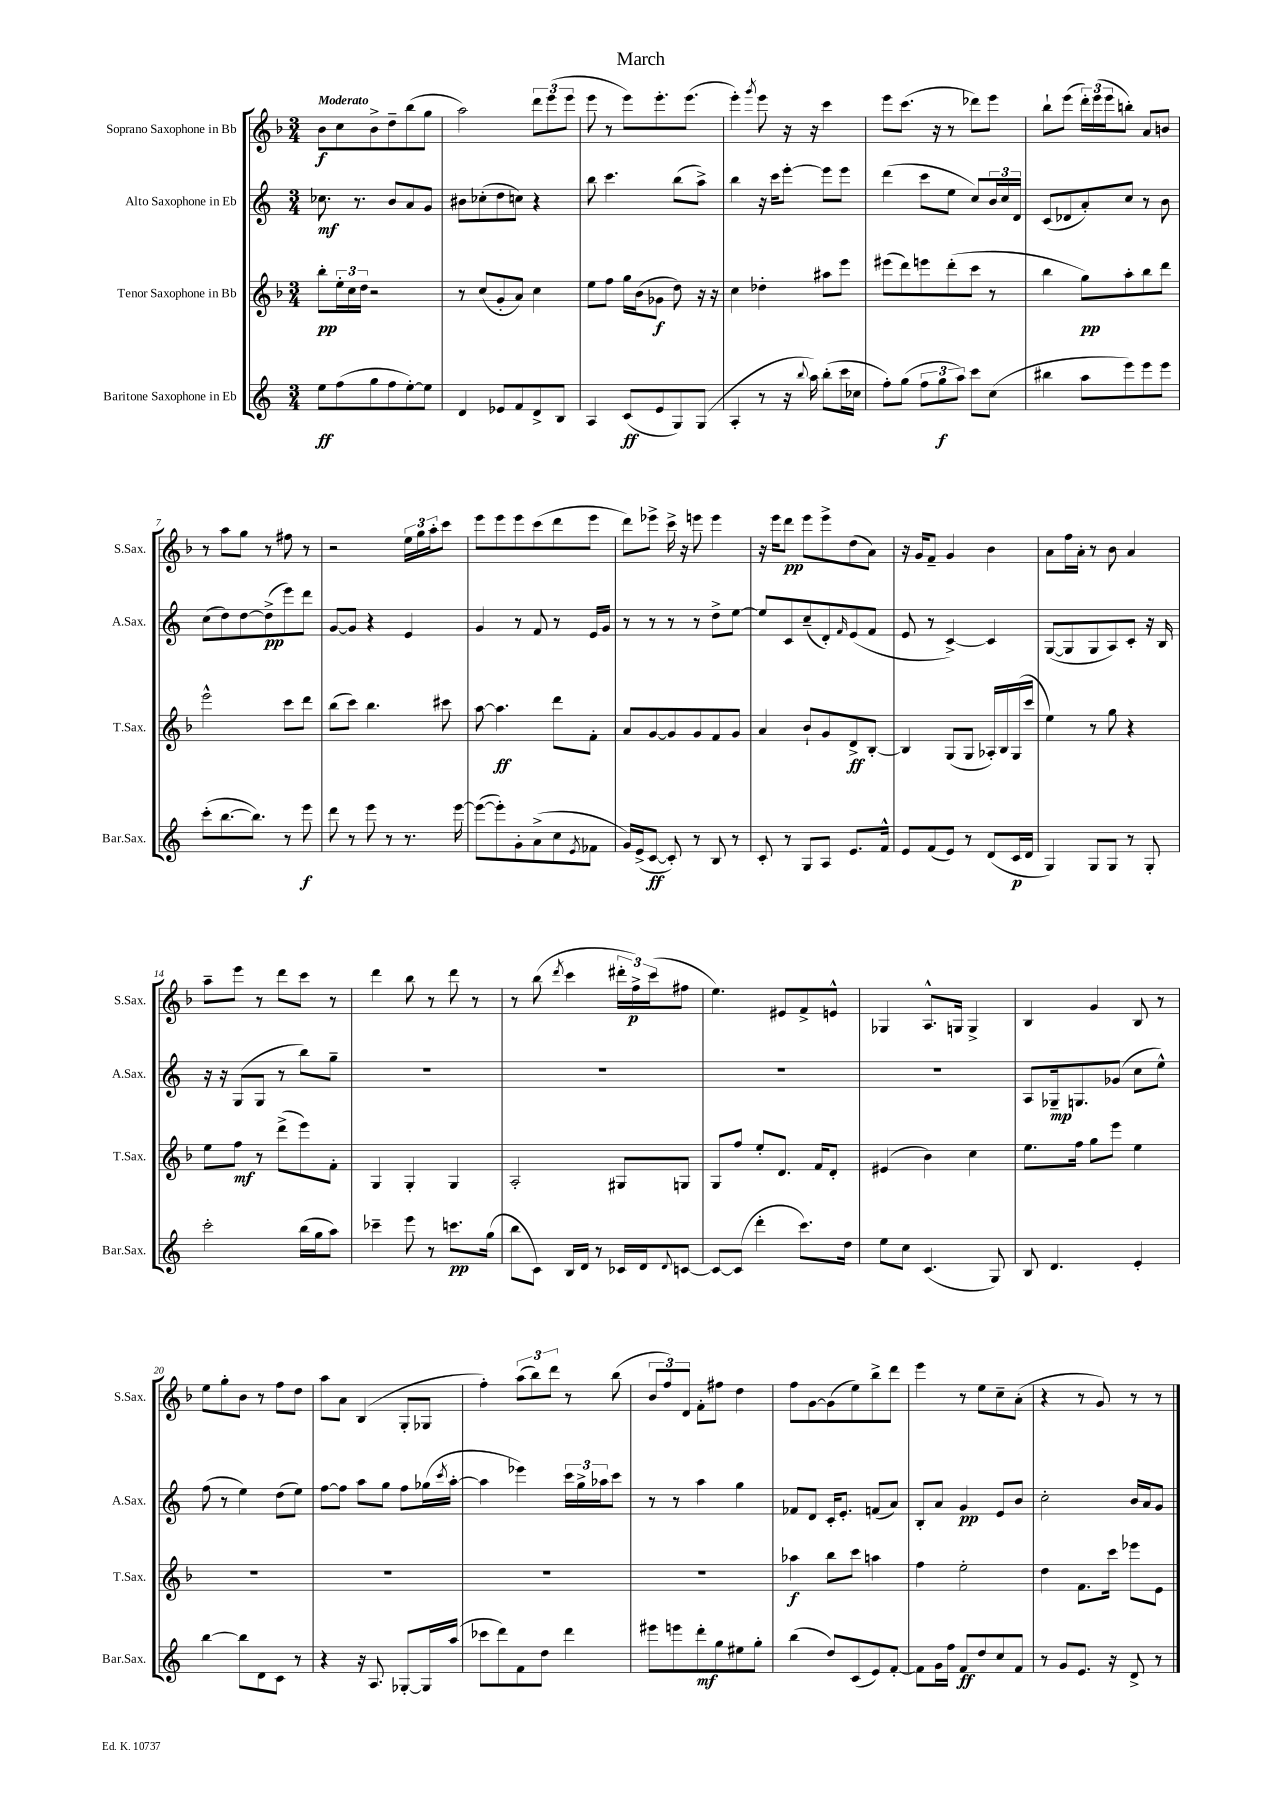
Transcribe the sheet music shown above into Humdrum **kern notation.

**kern	**kern	**kern	**kern
*staff4	*staff3	*staff2	*staff1
*clefG2	*clefG2	*clefG2	*clefG2
*k[]	*k[b-]	*k[]	*k[b-]
*M3/4	*M3/4	*M3/4	*M3/4
8ee\L	8bb-'\L	8.cc-\	8b-\L
(8ff\	24ee'\L	.	8cc\
.	24cc\	.	.
.	.	8.r	.
.	24dd\JJ	.	.
8gg\	2r	.	8b-^\
8ff\	.	8b/L	8dd~\
[8ee'\)	.	8a/	(8bb-\
8ee\]J	.	8g/J	8gg\J
=	=	=	=
4d/	8r	8b#\L	2aa\)
.	(8cc/L	(8cc-'\	.
8e-/L	8g'/	8dd\	.
8f/	8a/J)	8cc\J)	.
8d^/	4cc\	4r	12ddd\L
.	.	.	(12eee\
8B/J	.	.	.
.	.	.	12eee\J
=	=	=	=
4A/	8ee\L	8bb\	8eee\
.	8ff\J	4.ccc\	8r
(8c/L	16gg\LL	.	8eee\L)
.	(16b-\J	.	.
8e/	8g-\J	.	8.eee'\
8G/)	8dd\)	(8bb\L	.
.	.	.	(8.eee\J
(8G/J	16r	8aa^\J)	.
.	16r	.	.
=	=	=	=
4A'/	4cc\	4bb\	4eee'\)
.	.	.	8qggg/
8r	4dd-'\	16r	8eee\
.	.	16ccc\LK	.
16r	.	[8eee'\J	16r
8qqbb/	.	.	.
16aa\)	.	.	16r
(8bb'\L	8aa#\L	8eee\]L	4ccc\
16ccc\L	8eee\J	8eee\J	.
16cc-\JJ	.	.	.
=	=	=	=
8ff'\L)	(8eee#\L	(4ddd\	8eee\L
(8gg\J	8ddd\)	.	(8.ccc\J
12ff\L	8eee\	8ccc\L	.
.	.	.	16r
12gg\	.	.	.
.	(8ddd'\	8ee\J	8r
12aa\J)	.	.	.
8ccc\L	8ccc\J	8cc/L)	8ddd-\L)
(8cc\J	8r	24b/L	8eee\J
.	.	24cc/	.
.	.	24d/JJ	.
=	=	=	=
4bb#\	4bb-\	(8c/L	8bb-`\L
.	.	8d-/	(8eee\J
8aa\L	8gg\L)	8a'/)	24ddd'\LL)
.	.	.	(24eee\
.	.	.	24eee\J
8eee\)	8aa'\	8cc/J	8bb'\J)
8eee\	8bb-\	8r	8a/L
8eee\J	8ddd\J	8b\	8b/J
=	=	=	=
(8ccc'\L	2eee^^\	(8cc\L	8r
[8.bb\	.	8dd\)	8aa\L
.	.	[8dd\	8gg\J
8.bb\]J)	.	.	.
.	.	(8dd^\]	8r
8r	8ccc\L	8eee\)	8ff#\
8eee\	8ddd\J	8ddd\J	8r
=	=	=	=
8ddd\	(8bb-\L	[8g/L	2r
8r	8ccc\J)	8g/]J	.
8eee\	4.bb-\	4r	.
8r	.	.	.
8.r	.	4e/	24ee\LL
.	.	.	24gg\
.	.	.	24aa'\J
.	8ccc#\	.	8ccc\J
[16eee\	.	.	.
=	=	=	=
(8eee\_L	[8aa\	4g/	8eee\L
8eee'\])	4.aa\]	.	8eee\
8g'\	.	8r	8eee\
(8a^\	.	8f/	(8ccc\
8cc\	8ddd\L	8r	8ddd\
8qe/	.	.	.
8f-\J	8f'\J	16e/LL	8eee\J
.	.	16g/JJ	.
=	=	=	=
16g/LL)	8a/L	8r	8ddd\L)
(16e^/J	.	.	.
[8c/J	[8g/	8r	8eee-^\J
8c'/])	8g/]	8r	16ccc^\
.	.	.	16r
8r	8g/	8r	8eee\
8B/	8f/	8dd^\L	4eee\
8r	8g/J	[8ee\J	.
=	=	=	=
8c'/	4a/	8ee/]L	16r
.	.	.	16eee\LK
8r	.	8c/	8ddd\J
8G/L	8b-`/L	(8cc~/	8eee\L
8A/J	8g/	8d'/)	8eee^\
.	.	16qqf/	.
8.e/L	8d^/	(8e/	(8dd\
.	[8B-'/J	8f/J	8a\J)
16f^^/Jk	.	.	.
=	=	=	=
8e/L	4B-/]	8e/	16r
.	.	.	16g/LK
(8f/	.	8r	8f~/J
8e/J)	(8G/L	[4c^/)	4g/
8r	8G/J	.	.
(8d/L	16A-'/LL)	4c/]	4b-\
.	16B-/	.	.
16c/L	(16G/	.	.
16d/JJ	16ccc/JJ	.	.
=	=	=	=
4G/)	4ee\)	([8G/L	8a\L
.	.	8G/]	16ff\L
.	.	.	16a'\JJ
8G/L	8r	8G/	8r
8G/J	8gg\	8A/)	8b-\
8r	4r	8c'/J	4a/
8G'/	.	16r	.
.	.	16B/	.
=	=	=	=
2ccc'\	8ee\L	16r	8aa~\L
.	.	16r	.
.	8ff\J	(8G/L	8eee\J
.	8r	8G/J	8r
.	(8ddd^\L	8r	8ddd\L
(16bb\LL	8eee\)	8bb\L)	8ccc\J
16gg\J	.	.	.
8aa\J)	8f'\J	8gg~\J	8r
=	=	=	=
4ccc-~\	4G/	2.r	4ddd\
8eee\	4G'/	.	8bb-\
8r	.	.	8r
8.ccc\L	4G/	.	8ddd\
.	.	.	8r
(16gg\Jk	.	.	.
=	=	=	=
8bb\L	2A'/	2.r	8r
8c\J)	.	.	(8bb-\
.	.	.	8qddd/
16B/LL	.	.	4ccc\
16d/JJ	.	.	.
8r	.	.	.
16c-/LL	8G#/L	.	24ddd#'\LL
.	.	.	24ff^\)
16d/J	.	.	.
.	.	.	(24ccc\J
8qqd/	.	.	.
[8c/J	8G/J	.	8ff#\J
=	=	=	=
8c/_L	8G/L	2.r	4.ee\)
(8c/]J	8ff/J	.	.
4ddd'\	8ee'/L	.	.
.	8.d/J	.	8e#/L
8.ccc\L)	.	.	8f^/
.	16f/LK	.	.
.	8d'/J	.	8e^^/J
16dd\Jk	.	.	.
=	=	=	=
8ee\L	(4e#/	2.r	4G-/
8cc\J	.	.	.
(4.c/	4b-\)	.	8.A^^/L
.	.	.	16G/Jk
.	4cc\	.	4G^/
8G/)	.	.	.
=	=	=	=
8B/	8.ee\L	8A/L	4B-/
4.d/	.	16G-~/k	.
.	16ff\Jk	8.G/	.
.	8gg\L	.	4g/
.	8eee\J	(8g-/J	.
4e'/	4ee\	8cc\L	8B-/
.	.	8ee^^\J)	8r
=	=	=	=
[4bb\	2.r	(8ff\	8ee\L
.	.	8r	8gg'\
8bb\]L	.	4ee\)	8b-\J
8d\	.	.	8r
8c\J	.	(8dd\L	8ff\L
8r	.	8ee\J)	8dd\J
=	=	=	=
4r	2.r	[8ff\L	8aa\L
.	.	8ff\]J	8a\J
16r	.	8aa\L	(4B-/
8.A/	.	.	.
.	.	8gg\J	.
[8G-'/L	.	8ff\L	8G'/L
16G-/]L	.	(16gg-\L	8G-/J
.	.	8qccc/	.
(16aa/JJ	.	[16aa'\JJ	.
=	=	=	=
8ccc-\L	2.r	4aa\]	4ff'\)
8ddd\)	.	.	.
8f\	.	4eee-\)	(12aa\L
.	.	.	12bb-\)
8dd\J	.	.	.
.	.	.	12ddd\J
4ddd\	.	24ccc\LL	8r
.	.	24gg^\	.
.	.	24aa-\J	.
.	.	8ccc\J	(8bb-\
=	=	=	=
8eee#\L	2.r	8r	12b-/L
.	.	.	12ff/)
8eee\	.	8r	.
.	.	.	12d/J
8ddd'\	.	4aa\	8f'\L
8gg\	.	.	8ff#\J
8ee#\	.	4gg\	4dd\
8gg'\J	.	.	.
=	=	=	=
(4bb\	4aa-\	8f-/L	8ff\L
.	.	8d/J	[8g\
8dd/L)	8bb-\L	16c'/LK	(8g\]
.	.	8.e'/J	.
(8c/	8ccc\J	.	8ee\)
8e/)	4aa\	(8f/L	8bb-^\
[8f'/J	.	8a/J)	8ddd\J
=	=	=	=
8f\]L	4ff\	8B'/L	4eee\
16g\L	.	8a/J	.
16ff\JJ	.	.	.
8f/L	2ee'\	4g/	8r
8dd/	.	.	8ee\L
8cc/	.	8e/L	8cc~\
8f/J	.	8b/J	(8a'\J
=	=	=	=
8r	4dd\	2cc'\	4r
8g/L	.	.	.
8.e/J	8.f\L	.	8r
.	.	.	8g/)
16r	16ccc\Jk	.	.
8d^/	8eee-\L	16b/LL	8r
.	.	16a/J	.
8r	8e\J	8g/J	8r
==	==	==	==
*-	*-	*-	*-
